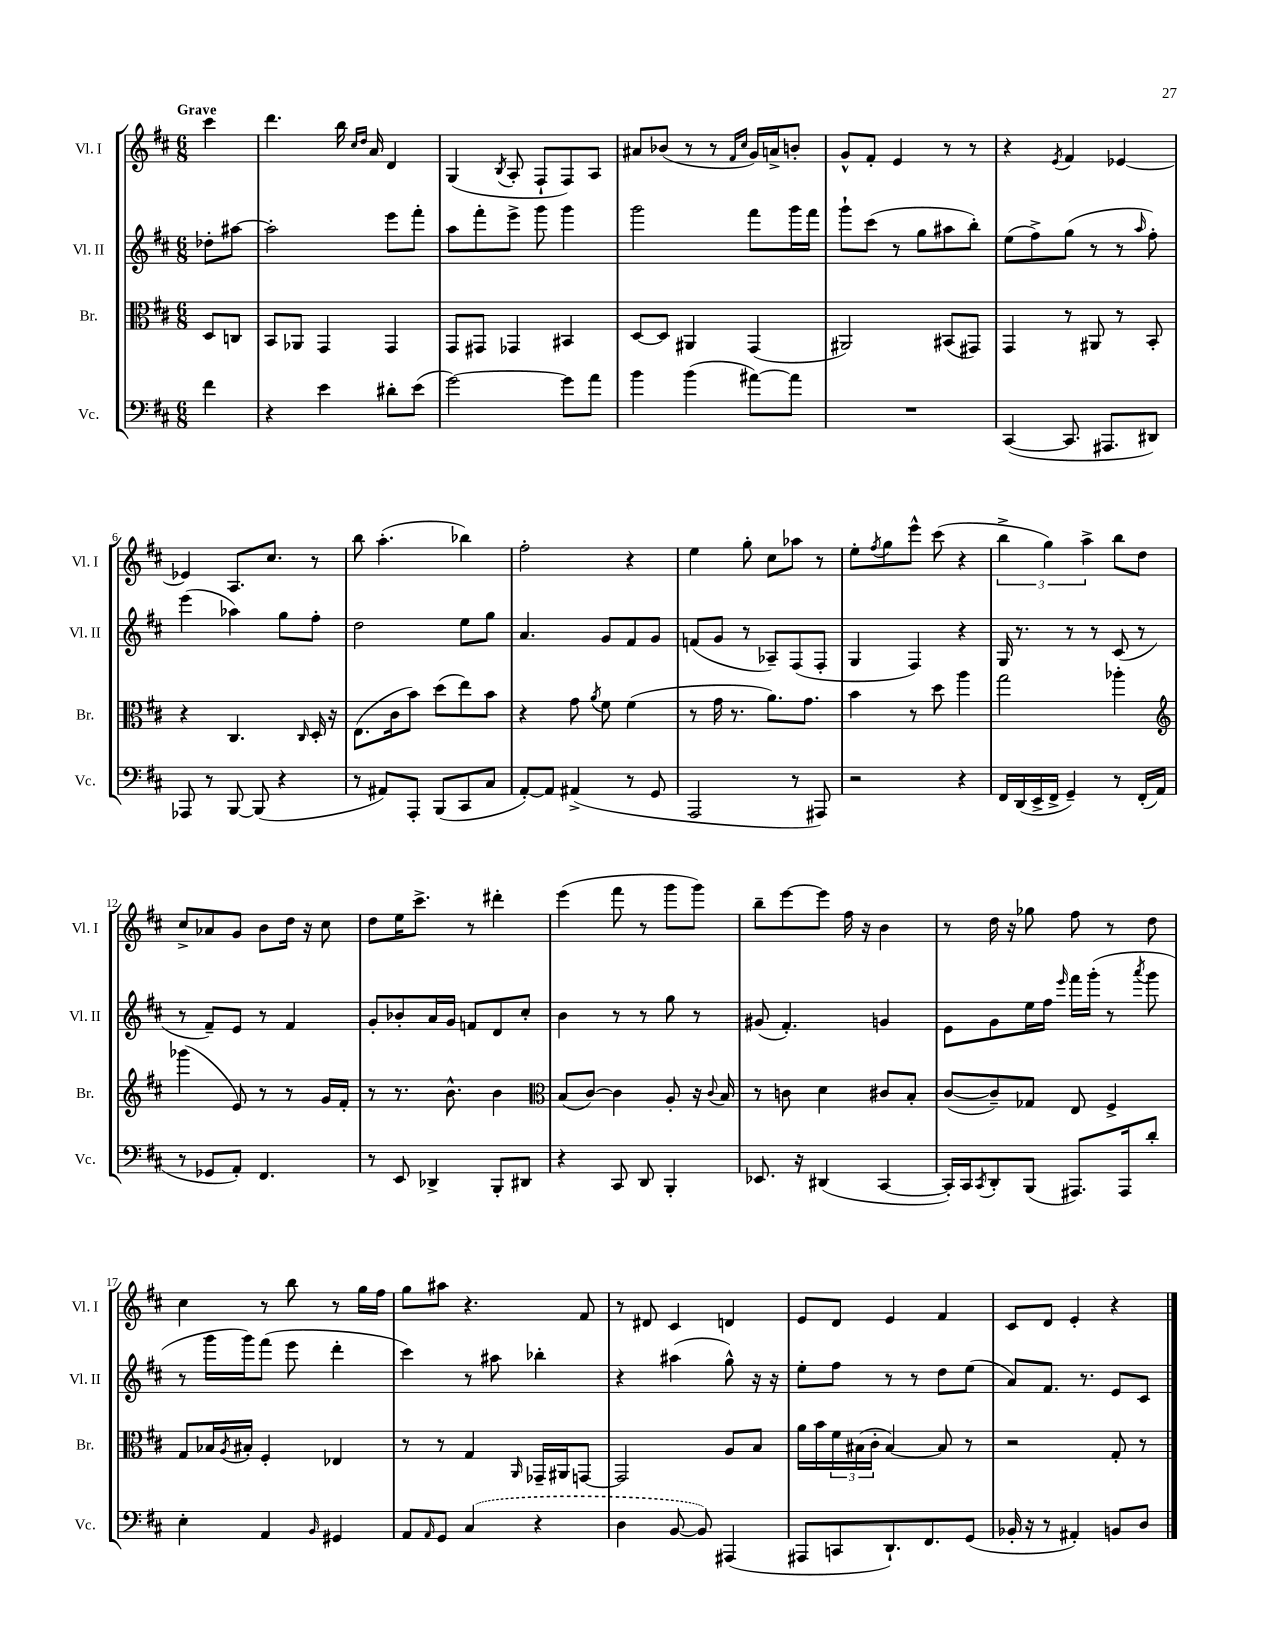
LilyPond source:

<<
\new StaffGroup <<
\new Staff = "s0" \with { instrumentName = "Vl. I" shortInstrumentName = "Vl. I" } {
    \clef treble \key d \major \numericTimeSignature \time 6/8 \partial 4 \tempo "Grave"
    cis'''4 |
    d'''4. b''16 \grace { cis''16 d''16 } a'16 d'4 |
    g4( \acciaccatura { b8 } a8-. fis8-! fis8) a8 |
    ais'8 bes'8( r8 r8 \grace { fis'16 cis''16 } g'16) a'16-> b'8-. |
    g'8-^ fis'8-. e'4 r8 r8 |
    r4 \acciaccatura { e'8 } fis'4 ees'4~ |
    ees'4 a8. cis''8. r8 |
    b''8 a''4.-.( bes''4) |
    fis''2-. r4 |
    e''4 g''8-. cis''8 aes''8 r8 |
    e''8-. \acciaccatura { fis''8 } g''8 e'''8-^ cis'''8( r4 |
    \tuplet 3/2 { b''4-> g''4) a''4-> } b''8 d''8 |
    cis''8-> aes'8 g'8 b'8 d''16 r16 cis''8 |
    d''8 e''16 cis'''8.-> r8 dis'''4-. |
    e'''4( fis'''8 r8 g'''8 g'''8) |
    b''8-- e'''8~ e'''8 fis''16 r16 b'4 |
    r8 d''16 r16 ges''8 fis''8 r8 d''8 |
    cis''4 r8 b''8 r8 g''16 fis''16 |
    g''8 ais''8 r4. fis'8 |
    r8 dis'8 cis'4 d'4 |
    e'8 d'8 e'4 fis'4 |
    cis'8 d'8 e'4-. r4 \bar "|." |
}
\new Staff = "s1" \with { instrumentName = "Vl. II" shortInstrumentName = "Vl. II" } {
    \clef treble \key d \major \numericTimeSignature \time 6/8 \partial 4
    des''8-. ais''8~ |
    ais''2-. e'''8 fis'''8-. |
    a''8 fis'''8-. e'''8-> g'''8 g'''4 |
    g'''2 fis'''8 g'''16 fis'''16 |
    g'''8-! cis'''8( r8 g''8 ais''8 b''8-.) |
    e''8( fis''8->) g''8( r8 r8 \grace { a''16 } fis''8-.) |
    e'''4( aes''4) g''8 fis''8-. |
    d''2 e''8 g''8 |
    a'4. g'8 fis'8 g'8 |
    f'8( g'8 r8 aes8--) fis8( fis8-. |
    g4 fis4) r4 |
    g16 r8. r8 r8 cis'8( r8 |
    r8 fis'8--) e'8 r8 fis'4 |
    g'8-. bes'8-. a'16 g'16 f'8 d'8 cis''8-. |
    b'4 r8 r8 g''8 r8 |
    gis'8( fis'4.-.) g'4 |
    e'8 g'8 e''16 fis''16 \grace { e'''16 } fis'''16 g'''16-.( r8 \acciaccatura { a'''8 } g'''8 |
    r8 g'''16 g'''16) fis'''8( e'''8 d'''4-. |
    cis'''4) r8 ais''8 bes''4-. |
    r4 ais''4( g''8-^) r16 r16 |
    e''8-. fis''8 r8 r8 d''8 e''8( |
    a'8) fis'8. r8. e'8 cis'8 \bar "|." |
}
\new Staff = "s2" \with { instrumentName = "Br." shortInstrumentName = "Br." } {
    \clef alto \key d \major \numericTimeSignature \time 6/8 \partial 4
    d8 c8 |
    b,8 aes,8 g,4 g,4 |
    g,8 gis,8 ges,4 bis,4 |
    d8~ d8 ais,4 g,4( |
    ais,2) bis,8( gis,8) |
    g,4 r8 ais,8 r8 b,8-. |
    r4 cis4. \grace { cis16 } d16-. r16 |
    e8.( cis'16 b'8) d''8( e''8) b'8 |
    r4 g'8 \acciaccatura { a'8 } fis'8 fis'4( |
    r8 g'16 r8. a'8.) g'8. |
    b'4 r8 d''8 a''4 |
    g''2 aes''4-. |
    \clef treble ges'''4( e'8) r8 r8 g'16 fis'16-. |
    r8 r8. b'8.-^ b'4 |
    \clef alto b8( cis'8~) cis'4 a8-. r16 \appoggiatura { cis'8 } b16 |
    r8 c'8 d'4 cis'8 b8-. |
    cis'8~( cis'8--) ges8 e8 fis4-> |
    g8 bes16 \acciaccatura { a8 } bis16-. fis4-. ees4 |
    r8 r8 g4 \grace { a,16 } ges,16-- ais,16 g,8~ |
    g,2 a8 b8 |
    a'16 b'16 \tuplet 3/2 { fis'16 bis16( cis'16-. } bis4~) bis8 r8 |
    r2 g8-. r8 \bar "|." |
}
\new Staff = "s3" \with { instrumentName = "Vc." shortInstrumentName = "Vc." } {
    \clef bass \key d \major \numericTimeSignature \time 6/8 \partial 4
    fis'4 |
    r4 e'4 dis'8-. e'8( |
    g'2~) g'8 a'8 |
    b'4 b'4( ais'8~) ais'8 |
    R2. |
    cis,4~( cis,8. ais,,8. dis,8) |
    aes,,8 r8 b,,8~ b,,8( r4 |
    r8 ais,8) a,,8-. b,,8( cis,8 cis8 |
    a,8~-.) a,8 ais,4->( r8 g,8 |
    a,,2 r8 ais,,8) |
    r2 r4 |
    fis,16 d,16( e,16-> fis,16-> g,4--) r8 fis,16-.( a,16 |
    r8 ges,8 a,8-.) fis,4. |
    r8 e,8 des,4-> b,,8-. dis,8 |
    r4 cis,8 d,8 b,,4-. |
    ees,8. r16 dis,4( cis,4~ |
    cis,16-.) cis,16 \acciaccatura { cis,8 } d,8-. b,,8( ais,,8.) ais,,16 d'8-. |
    e4-. a,4 \grace { b,16 } gis,4 |
    a,8 \grace { a,16 } g,8 \once \slurDashed cis4( r4 |
    d4 b,8~ b,8) ais,,4( |
    ais,,8 c,8 d,8.-!) fis,8. g,8( |
    bes,16-. r16 r8 ais,4-.) b,8 d8 \bar "|." |
}
>>
>>
